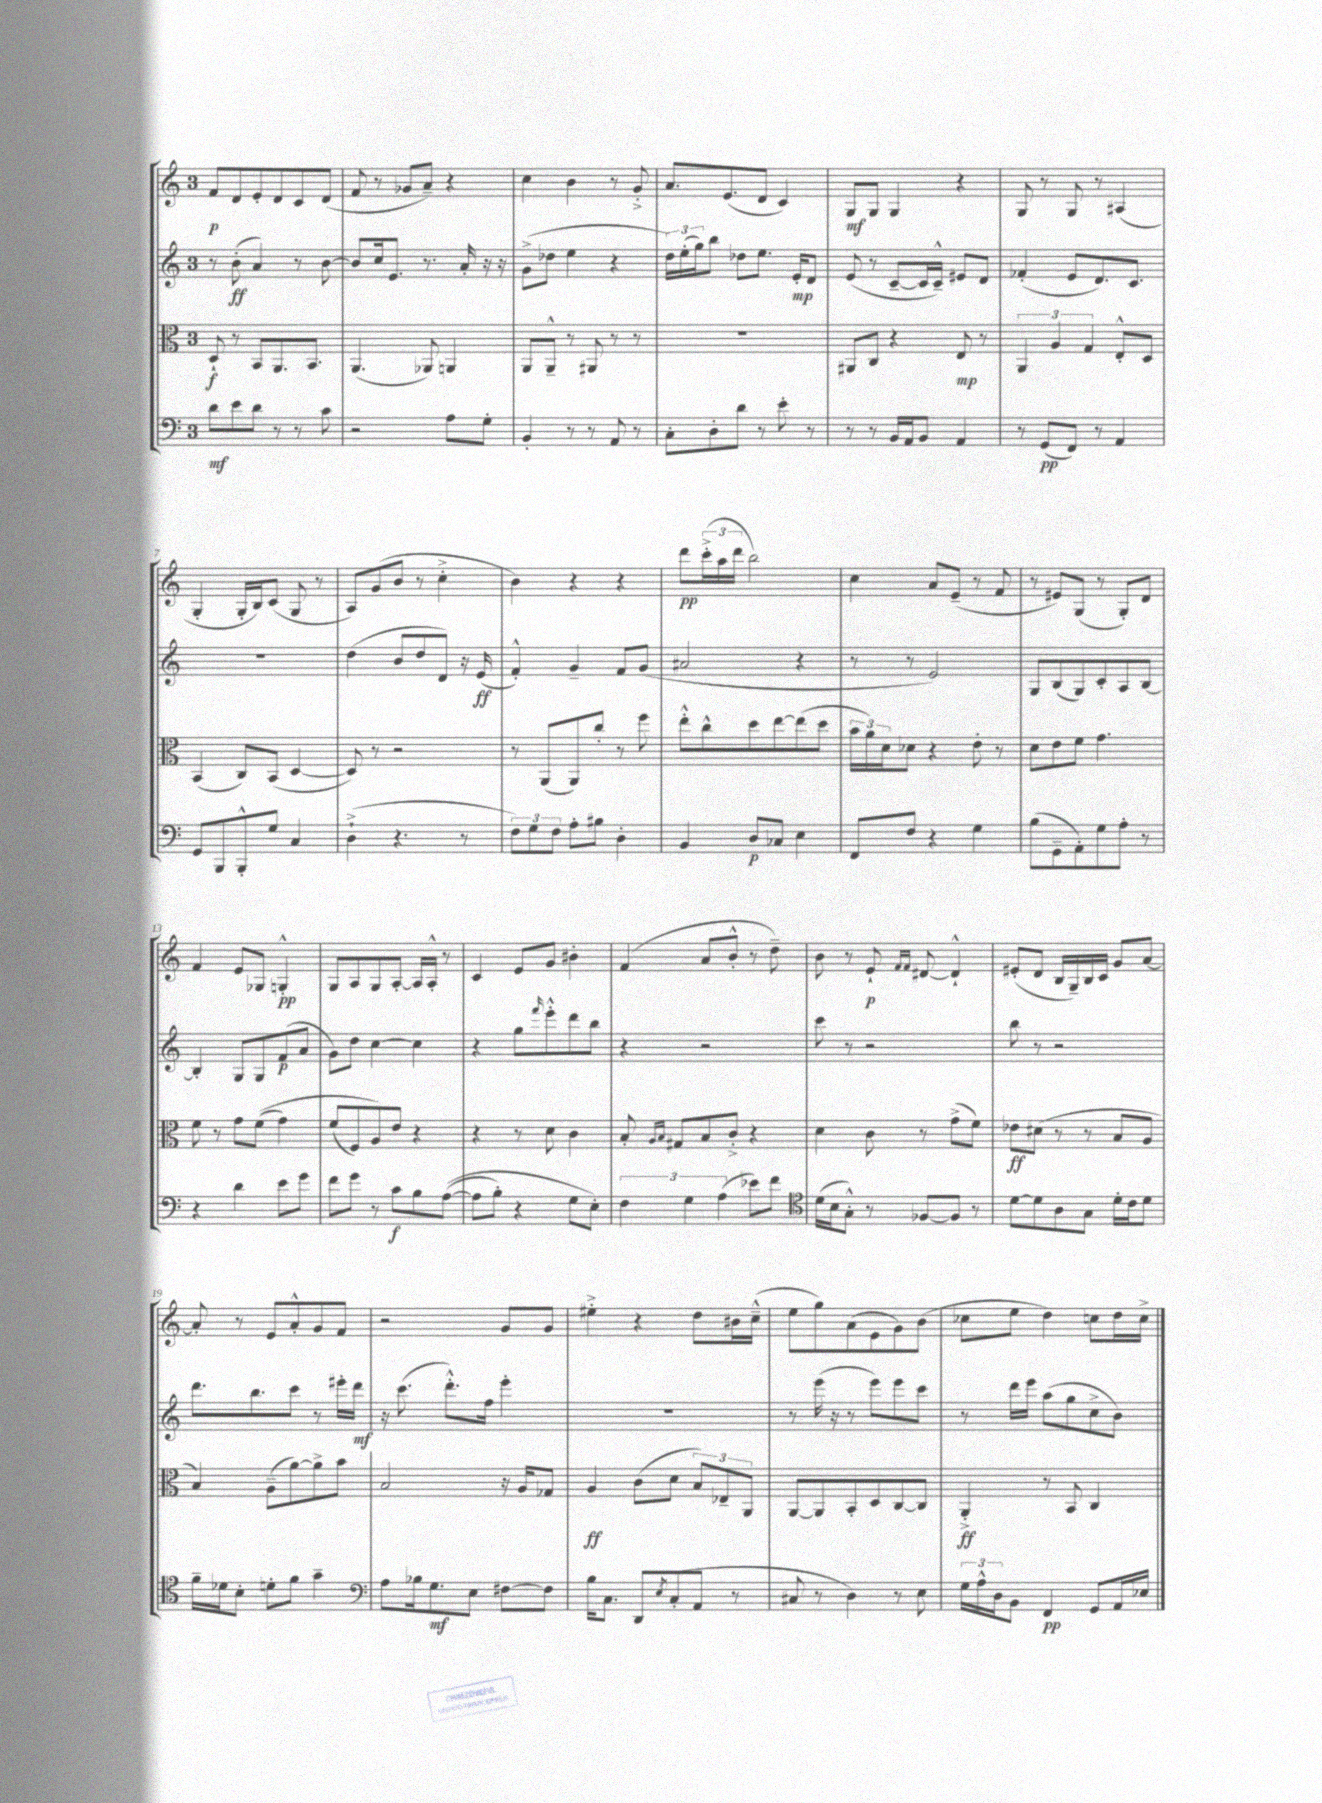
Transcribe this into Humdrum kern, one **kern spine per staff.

**kern	**dynam	**kern	**dynam	**kern	**dynam	**kern	**dynam
*part4	*part4	*part3	*part3	*part2	*part2	*part1	*part1
*staff4	*staff4	*staff3	*staff3	*staff2	*staff2	*staff1	*staff1
*clefF4	*	*clefC3	*	*clefG2	*	*clefG2	*
*k[]	*	*k[]	*	*k[]	*	*k[]	*
*M3/4	*	*M3/4	*	*M3/4	*	*M3/4	*
=1	=1	=1	=1	=1	=1	=1	=1
8d\L	mf	8D`/	f	8r	.	8f/L	p
8e\	.	8r	.	(8b'\	ff	8d/	.
8d\J	.	8BB/L	.	4a/)	.	8e'/	.
8r	.	8.AA/	.	.	.	8d/	.
8r	.	.	.	8r	.	8c/	.
.	.	8.BB/J	.	.	.	.	.
8c\	.	.	.	[8b\	.	(8d/J	.
=2	=2	=2	=2	=2	=2	=2	=2
2r	.	(4.AA/	.	8b/L]	.	8f/	.
.	.	.	.	16cc/k	.	8r	.
.	.	.	.	8.e/J	.	.	.
.	.	.	.	.	.	8g-X/L	.
.	.	8AA-X/)	.	8.r	.	8a~/J)	.
8A\L	.	4AAn/	.	.	.	4r	.
.	.	.	.	16a'/	.	.	.
8G'\J	.	.	.	16r	.	.	.
.	.	.	.	16r	.	.	.
=3	=3	=3	=3	=3	=3	=3	=3
4BB'/	.	8AA/L	.	(8g^\L	.	4cc\	.
.	.	8AA~^^/J	.	8dd-X\J	.	.	.
8r	.	8r	.	4ee\	.	4b\	.
8r	.	8AA#X/	.	.	.	.	.
8AA/	.	8r	.	4r	.	8r	.
8r	.	8r	.	.	.	8g'^/	.
=4	=4	=4	=4	=4	=4	=4	=4
8C'\L	.	2.r	.	24dd\LL)	.	8.a/L	.
.	.	.	.	(24ee'\	.	.	.
.	.	.	.	24gg\J)	.	.	.
8D'\	.	.	.	8bb\J	.	.	.
.	.	.	.	.	.	(8.e/	.
8d\J	.	.	.	8dd-X\L	.	.	.
8r	.	.	.	8.ee\J	.	8d/J	.
8e'\	.	.	.	.	.	4c/)	.
.	.	.	.	16e'/KL	mp	.	.
8r	.	.	.	8d/J	.	.	.
=5	=5	=5	=5	=5	=5	=5	=5
8r	.	8AA#X/L	.	(8e/	.	8G/L	mf
8r	.	8C/J	.	8r	.	8G/J	.
16BB/LL	.	4r	.	[8c~/L	.	4G/	.
16AA/J	.	.	.	.	.	.	.
8BB/J	.	.	.	16c/L]	.	.	.
.	.	.	.	16c~^^/JJ)	.	.	.
4AA/	.	8E/	mp	8e#X/L	.	4r	.
.	.	8r	.	8d/J	.	.	.
=6	=6	=6	=6	=6	=6	=6	=6
8r	.	6AA/	.	(4f-X'/	.	8G/	.
(8GG/L	pp	.	.	.	.	8r	.
.	.	6A/	.	.	.	.	.
8FF/J)	.	.	.	8e/L	.	8G/	.
.	.	6G/	.	.	.	.	.
8r	.	.	.	8.d/)	.	8r	.
4AA/	.	8E'^^/L	.	.	.	(4A#X/	.
.	.	.	.	8.c/J	.	.	.
.	.	8D/J	.	.	.	.	.
!!LO:LB:g=z
=7	=7	=7	=7	=7	=7	=7	=7
8GG/L	.	(4BB/	.	2.r	.	4G'/	.
8BBB/	.	.	.	.	.	.	.
8BBB'^^/	.	8C/L)	.	.	.	16G'/LL	.
.	.	.	.	.	.	16B/J)	.
8G/J	.	(8BB/J	.	.	.	(8c/J	.
4C/	.	[4D/	.	.	.	8G/	.
.	.	.	.	.	.	8r	.
=8	=8	=8	=8	=8	=8	=8	=8
(4D`^\	.	8D/])	.	(4dd\	.	8A/L)	.
.	.	8r	.	.	.	(8g/	.
4.r	.	2r	.	8b/L	.	8b/J	.
.	.	.	.	8dd/	.	8r	.
.	.	.	.	8d/J)	.	4cc'^\	.
8r	.	.	.	16r	.	.	.
.	.	.	.	(16e/	ff	.	.
=9	=9	=9	=9	=9	=9	=9	=9
12F\L)	.	8r	.	4f'^^/)	.	4b\)	.
12G\	.	.	.	.	.	.	.
.	.	(8AA/L	.	.	.	.	.
12F\J	.	.	.	.	.	.	.
8A'\L	.	8AA/)	.	4g~/	.	4r	.
8B#X\J	.	8cc'/J	.	.	.	.	.
4D'\	.	8r	.	8f/L	.	4r	.
.	.	8ff\	.	(8g/J	.	.	.
=10	=10	=10	=10	=10	=10	=10	=10
4BB/	.	8ee'^^\L	.	2a#X/	.	8ddd\L	pp
.	.	8cc^^\	.	.	.	(24ccc'^\L	.
.	.	.	.	.	.	24aa\	.
.	.	.	.	.	.	24ddd\JJ	.
8D/L	p	8dd\	.	.	.	2bb\)	.
8C-X/J	.	[8ee\	.	.	.	.	.
4E\	.	(8ee\]	.	4r	.	.	.
.	.	8dd\J	.	.	.	.	.
=11	=11	=11	=11	=11	=11	=11	=11
8FF/L	.	24b\LL	.	8r	.	4cc\	.
.	.	24a\)	.	.	.	.	.
.	.	24d\J	.	.	.	.	.
8F/J	.	8d-X\J	.	8r	.	.	.
4r	.	4r	.	2e/)	.	8a/L	.
.	.	.	.	.	.	(8e~/J	.
4G\	.	8e'\	.	.	.	8r	.
.	.	8r	.	.	.	8f/	.
=12	=12	=12	=12	=12	=12	=12	=12
(8B\L	.	8d\L	.	8G/L	.	8r	.
8GG~\	.	8e\	.	(8B/	.	8e#X/L)	.
8AA'\)	.	8f\J	.	8G/)	.	(8G/J	.
8G\	.	4.g\	.	8c'/	.	8r	.
8A'\J	.	.	.	8A/	.	8G'/L)	.
8r	.	.	.	[8B/J	.	8d/J	.
!!LO:LB:g=z
=13	=13	=13	=13	=13	=13	=13	=13
4r	.	8f\	.	4B'/]	.	4f/	.
.	.	8r	.	.	.	.	.
4d\	.	8g\L	.	8G/L	.	8e/L	.
.	.	((8f\J	.	8G/	.	8G-X/J	.
8e\L	.	4g\)	.	(8f/	p	4Gn'^^/	pp
8g\J	.	.	.	8a/J	.	.	.
=14	=14	=14	=14	=14	=14	=14	=14
8f\L	.	(8f/L	.	8g\L)	.	8G/L	.
8g\J	.	8F/)	.	8dd\J	.	8A/	.
8r	.	8A/)	.	[4cc\	.	8G/	.
8c\L	f	8e/J	.	.	.	[8A'/J	.
8B\	.	4r	.	4cc\]	.	16A/LL]	.
.	.	.	.	.	.	16A'^^/JJ	.
(([8A\J	.	.	.	.	.	8r	.
=15	=15	=15	=15	=15	=15	=15	=15
8A\L]	.	4r	.	4r	.	4c/	.
8B'\J)	.	.	.	.	.	.	.
4r	.	8r	.	8gg\L	.	8e/L	.
.	.	.	.	16qqfff/	.	.	.
.	.	8d\	.	8eee'^^\	.	8g/J	.
8G\L	.	4c\	.	8ddd\	.	4b#X'\	.
8E'\J)	.	.	.	8bb\J	.	.	.
=16	=16	=16	=16	=16	=16	=16	=16
6F\	.	8B'/	.	4r	.	(4f/	.
.	.	16qqA/LL	.	.	.	.	.
.	.	16qqB/JJ	.	.	.	.	.
.	.	8G#X/L	.	.	.	.	.
6G\	.	.	.	.	.	.	.
.	.	8B/	.	2r	.	8a/L	.
(6A\	.	.	.	.	.	.	.
.	.	8c'^/J	.	.	.	8b'^^/J	.
8e-X\L)	.	4r	.	.	.	8r	.
8f\J	.	.	.	.	.	8dd~\)	.
=17	=17	=17	=17	=17	=17	=17	=17
*clefC4	*	*	*	*	*	*	*
(16d\LL	.	4d\	.	8ccc\	.	8b\	.
16B\J	.	.	.	.	.	.	.
8G'^^\J)	.	.	.	8r	.	8r	.
8r	.	8c\	.	2r	.	8e`/	p
.	.	.	.	.	.	16qqf/LL	.
.	.	.	.	.	.	16qqf/JJ	.
[8F-X/L	.	8r	.	.	.	[8d#X/	.
8F-/J]	.	(8g^\L	.	.	.	4d#`^^/]	.
8r	.	8f\J)	.	.	.	.	.
=18	=18	=18	=18	=18	=18	=18	=18
[8d\L	.	8e-X\L	ff	8bb\	.	(8e#X'/L	.
8d\]	.	(8d#X\J	.	8r	.	8d/J	.
8A\	.	8r	.	2r	.	16B/LL	.
.	.	.	.	.	.	16G~/)	.
8G\J	.	8r	.	.	.	16B/	.
.	.	.	.	.	.	16c/JJ	.
16d'\LL	.	8B/L	.	.	.	8g/L	.
16c\J	.	.	.	.	.	.	.
8d\J	.	8A/J	.	.	.	[8a/J	.
!!LO:LB:g=z
=19	=19	=19	=19	=19	=19	=19	=19
16f~\LL	.	4B/)	.	8.ddd\L	.	8a'/]	.
16d-X\J	.	.	.	.	.	.	.
8B'\J	.	.	.	.	.	8r	.
.	.	.	.	8.bb\	.	.	.
8dn'\L	.	(8A~\L	.	.	.	8e/L	.
8f\J	.	[8a\)	.	8ccc\J	.	8a'^^/	.
4g~\	.	8a^\]	.	8r	.	8g/	.
.	.	8b\J	.	16eee#X'\LL	.	8f/J	.
.	.	.	.	16ddd\JJ	mf	.	.
=20	=20	=20	=20	=20	=20	=20	=20
*clefF4	*	*	*	*	*	*	*
8A\L	.	2B/	.	16r	.	2r	.
.	.	.	.	(8.ccc\	.	.	.
16B-X\k	.	.	.	.	.	.	.
8.G\	mf	.	.	.	.	.	.
.	.	.	.	8.ddd'^^\L)	.	.	.
8E\J	.	.	.	.	.	.	.
.	.	.	.	16ff\Jk	.	.	.
[8F#X\L	.	16r	.	4eee'\	.	8g/L	.
.	.	16A/KL	.	.	.	.	.
8F#\J]	.	8G-X/J	.	.	.	8g/J	.
=21	=21	=21	=21	=21	=21	=21	=21
16B\KL	.	4A/	ff	2.r	.	4ee#X'^\	.
8.C\J	.	.	.	.	.	.	.
8DD/L	.	(8c\L	.	.	.	4r	.
8qE/	.	.	.	.	.	.	.
(8C'/	.	8d\J	.	.	.	.	.
8AA/J	.	12B/L)	.	.	.	8dd\L	.
.	.	12E-X~/	.	.	.	.	.
8r	.	.	.	.	.	16b#X\L	.
.	.	12AA/J	.	.	.	.	.
.	.	.	.	.	.	(16cc~^^\JJ	.
=22	=22	=22	=22	=22	=22	=22	=22
8C#X/	.	[8AA/L	.	8r	.	8ee\L	.
8r	.	8AA/]	.	(16eee\	.	8gg\)	.
.	.	.	.	16r	.	.	.
4D\)	.	8BB'/	.	8r	.	(8a\	.
.	.	8D/	.	8eee\L)	.	8e\	.
8r	.	[8C/	.	8eee\	.	8g\)	.
8E\	.	8C/J]	.	8ccc\J	.	(8b\J	.
=23	=23	=23	=23	=23	=23	=23	=23
24G\LL	.	4AA'^/	ff	8r	.	8cc-X\L	.
24A^^\	.	.	.	.	.	.	.
24D\J	.	.	.	.	.	.	.
8BB\J	.	.	.	16ddd\LL	.	8ee\J	.
.	.	.	.	16eee\JJ	.	.	.
4FF/	pp	8r	.	(8aa\L	.	4dd\)	.
.	.	8BB/	.	8gg\	.	.	.
8GG/L	.	4C/	.	8cc^\	.	8ccn\L	.
16AA/L	.	.	.	8b\J)	.	16dd\L	.
16E-X/JJ	.	.	.	.	.	16cc^\JJ	.
==	==	==	==	==	==	==	==
*-	*-	*-	*-	*-	*-	*-	*-
